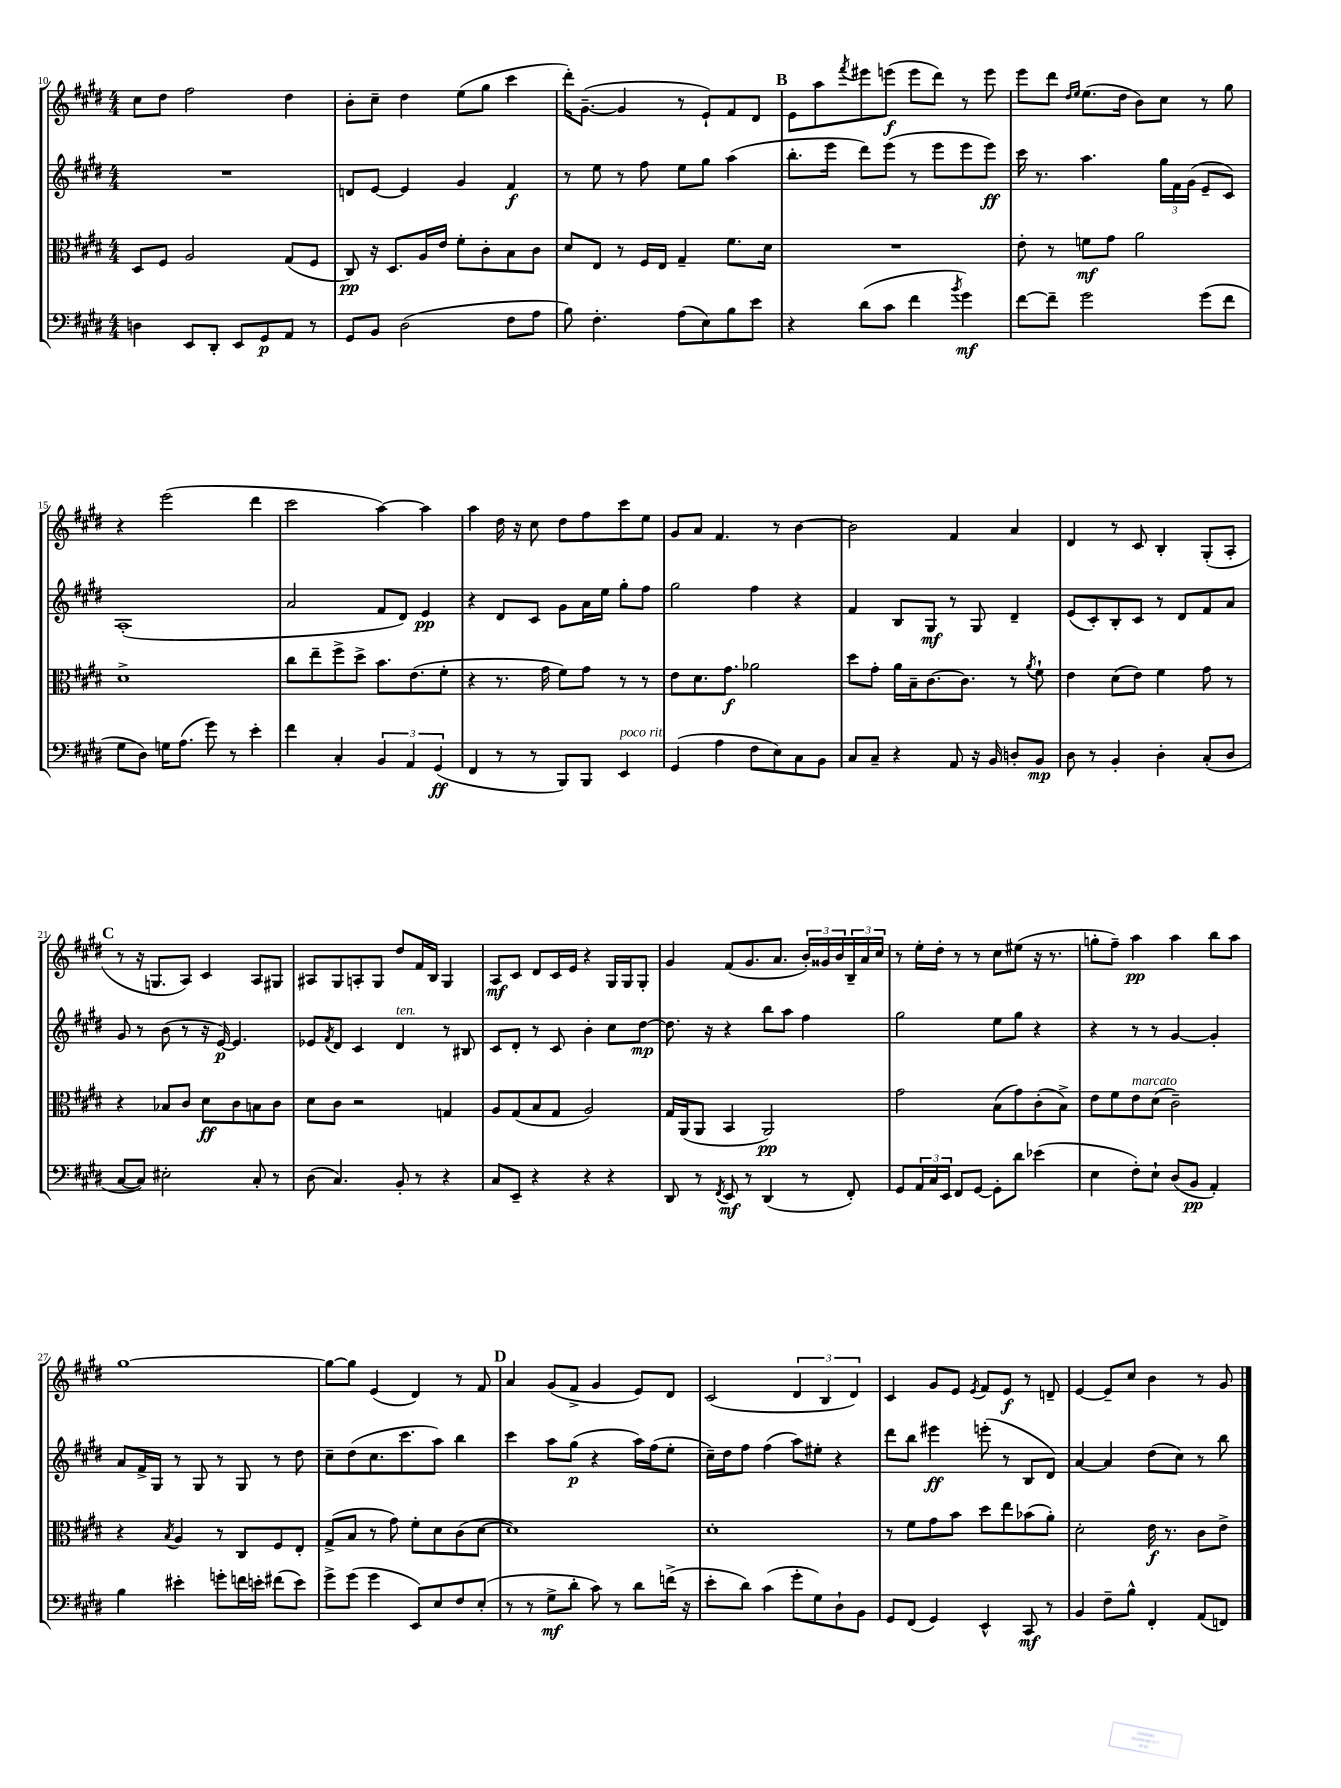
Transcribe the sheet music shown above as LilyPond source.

<<
\new StaffGroup <<
\new Staff = "s0" {
    \clef treble \key e \major \numericTimeSignature \time 4/4
    cis''8 dis''8 fis''2 dis''4 |
    b'8-. cis''8-- dis''4 e''8( gis''8 cis'''4 |
    dis'''16-.) gis'8.~--( gis'4 r8 e'8-!) fis'8 dis'8 |
    \mark \markup { \bold "B" } e'8 a''8 \acciaccatura { fis'''8 } eis'''8 e'''8\f( e'''8 dis'''8) r8 e'''8 |
    e'''8 dis'''8 \grace { dis''16 e''16 } e''8.( dis''16 b'8) cis''8 r8 gis''8 |
    r4 e'''2( dis'''4 |
    cis'''2 a''4~) a''4 |
    a''4 dis''16 r16 cis''8 dis''8 fis''8 cis'''8 e''8 |
    gis'8 a'8 fis'4. r8 b'4~ |
    b'2 fis'4 a'4 |
    dis'4 r8 cis'8 b4-. gis8-.( a8-. |
    \mark \markup { \bold "C" } r8 r16 g8. a8) cis'4 a8 gis8 |
    ais8 gis8 a8-. gis8 dis''8 fis'16 b16 gis4 |
    a8\mf cis'8 dis'8 cis'16 e'16 r4 gis16 gis16 gis8-. |
    gis'4 fis'8( gis'8. a'8. \tuplet 3/2 { b'16-.) gisis'16 b'16 } \tuplet 3/2 { b16-- a'16 cis''16 } |
    r8 e''16-. dis''16-. r8 r8 cis''8 eis''8( r16 r8. |
    g''8-. fis''8--) a''4\pp a''4 b''8 a''8 |
    gis''1~ |
    gis''8~ gis''8 e'4( dis'4) r8 fis'8 |
    \mark \markup { \bold "D" } a'4 gis'8( fis'8-> gis'4 e'8) dis'8 |
    cis'2( \tuplet 3/2 { dis'4 b4 dis'4) } |
    cis'4 gis'8 e'8 \acciaccatura { e'8 } fis'8 e'8\f r8 d'8-- |
    e'4~ e'8-- cis''8 b'4 r8 gis'8 \bar "|." |
}
\new Staff = "s1" {
    \clef treble \key e \major \numericTimeSignature \time 4/4
    R1 |
    d'8 e'8~ e'4 gis'4 fis'4\f |
    r8 e''8 r8 fis''8 e''8 gis''8 a''4( |
    \mark \markup { \bold "B" } b''8.-. e'''16 dis'''8) e'''8( r8 e'''8 e'''8 e'''8\ff) |
    cis'''16 r8. a''4. \tuplet 3/2 { gis''16 fis'16 gis'16( } e'8-- cis'8) |
    a1-.( |
    a'2 fis'8 dis'8) e'4\pp |
    r4 dis'8 cis'8 gis'8 a'16 e''16 gis''8-. fis''8 |
    gis''2 fis''4 r4 |
    fis'4 b8 gis8\mf r8 gis8 dis'4-- |
    e'8( cis'8-.) b8-. cis'8 r8 dis'8 fis'8 a'8 |
    \mark \markup { \bold "C" } gis'8 r8 b'8( r8 r16 e'16~\p) e'4. |
    ees'8 \acciaccatura { fis'8 } dis'8 cis'4 dis'4^\markup { \italic "ten." } r8 bis8 |
    cis'8 dis'8-. r8 cis'8 b'4-. cis''8 dis''8~\mp |
    dis''8. r16 r4 b''8 a''8 fis''4 |
    gis''2 e''8 gis''8 r4 |
    r4 r8 r8 gis'4~ gis'4-. |
    a'8 fis'16-> gis16 r8 gis8 r8 gis8 r8 dis''8 |
    cis''8-- dis''8( cis''8. cis'''8. a''8) b''4 |
    \mark \markup { \bold "D" } cis'''4 a''8 gis''8\p( r4 a''16) fis''16( e''8-. |
    cis''16--) dis''16 fis''8 fis''4( a''8) eis''8-. r4 |
    dis'''8 b''8 eis'''4\ff e'''8-.( r8 b8 dis'8) |
    a'4~ a'4 dis''8( cis''8) r8 b''8 \bar "|." |
}
\new Staff = "s2" {
    \clef alto \key e \major \numericTimeSignature \time 4/4
    dis8 fis8 a2 gis8( fis8 |
    cis8\pp) r16 dis8. a16 e'16 fis'8-. cis'8-. b8 cis'8 |
    dis'8 e8 r8 fis16 e16 gis4-- fis'8. dis'16 |
    \mark \markup { \bold "B" } R1 |
    e'8-. r8 f'8\mf gis'8 a'2 |
    dis'1-> |
    cis''8 e''8-- fis''8-> dis''8-> b'8. e'8.( fis'8-. |
    r4 r8. gis'16 fis'8) gis'8 r8 r8 |
    e'8 dis'8. gis'8.\f aes'2 |
    dis''8 gis'8-. a'16 b16-- cis'8.~ cis'8. r8 \acciaccatura { a'8 } fis'8-! |
    e'4 dis'8( e'8) fis'4 gis'8 r8 |
    \mark \markup { \bold "C" } r4 bes8 cis'8 dis'8\ff cis'8 b8 cis'8 |
    dis'8 cis'8 r2 g4 |
    a8 gis8( b8 gis8 a2) |
    gis16 a,16( a,8 b,4 a,2\pp) |
    gis'2 b8( gis'8) cis'8-.( b8->) |
    e'8 fis'8 e'8^\markup { \italic "marcato" } dis'8( cis'2--) |
    r4 \acciaccatura { b8 } a4 r8 cis8 fis8 e8-. |
    gis8->( b8 r8 gis'8) fis'8-. dis'8 cis'8( dis'8~ |
    \mark \markup { \bold "D" } dis'1) |
    dis'1-. |
    r8 fis'8 gis'8 b'8 dis''8 e''8 bes'8( a'8-.) |
    dis'2-. e'16\f r8. cis'8 e'8-> \bar "|." |
}
\new Staff = "s3" {
    \clef bass \key e \major \numericTimeSignature \time 4/4
    d4 e,8 dis,8-. e,8 gis,8\p a,8 r8 |
    gis,8 b,8 dis2( fis8 a8 |
    b8) fis4.-. a8( e8) b8 e'8 |
    \mark \markup { \bold "B" } r4 dis'8( cis'8 fis'4 \acciaccatura { b'8 } gis'4\mf) |
    fis'8~ fis'8-- gis'2 gis'8( fis'8 |
    gis8 dis8) g16 a8.( gis'8) r8 e'4-. |
    fis'4 cis4-. \tuplet 3/2 { b,4 a,4 gis,4\ff( } |
    fis,4 r8 r8 b,,8) b,,8 e,4^\markup { \italic "poco rit." } |
    gis,4( a4 fis8 e8) cis8 b,8 |
    cis8 cis8-- r4 a,8 r16 b,16 d8-. b,8\mp |
    dis8 r8 b,4-. dis4-. cis8-.( dis8 |
    \mark \markup { \bold "C" } cis8~ cis8) eis2-. cis8-. r8 |
    dis8( cis4.) b,8-. r8 r4 |
    cis8 e,8-- r4 r4 r4 |
    dis,8 r8 \acciaccatura { fis,8 } e,8\mf r8 dis,4( r8 fis,8-.) |
    gis,8 \tuplet 3/2 { a,16 cis16 e,16 } fis,8 gis,8~ gis,8-. dis'8 ees'4( |
    e4 fis8-.) e8-! dis8( b,8\pp a,4-.) |
    b4 eis'4-. g'8-. f'16 e'16-. fis'8( e'8) |
    gis'8-> gis'8( gis'4 e,8) e8 fis8 e8-.( |
    \mark \markup { \bold "D" } r8 r8 gis8->\mf dis'8-. cis'8) r8 dis'8 f'16->( r16 |
    e'8-. dis'8) cis'4( gis'8-. gis8) dis8-! b,8 |
    gis,8 fis,8( gis,4) e,4-^ cis,8\mf r8 |
    b,4 fis8-- b8-^ fis,4-. a,8( f,8) \bar "|." |
}
>>
>>
\layout { \context { \Score currentBarNumber = #10 } }
